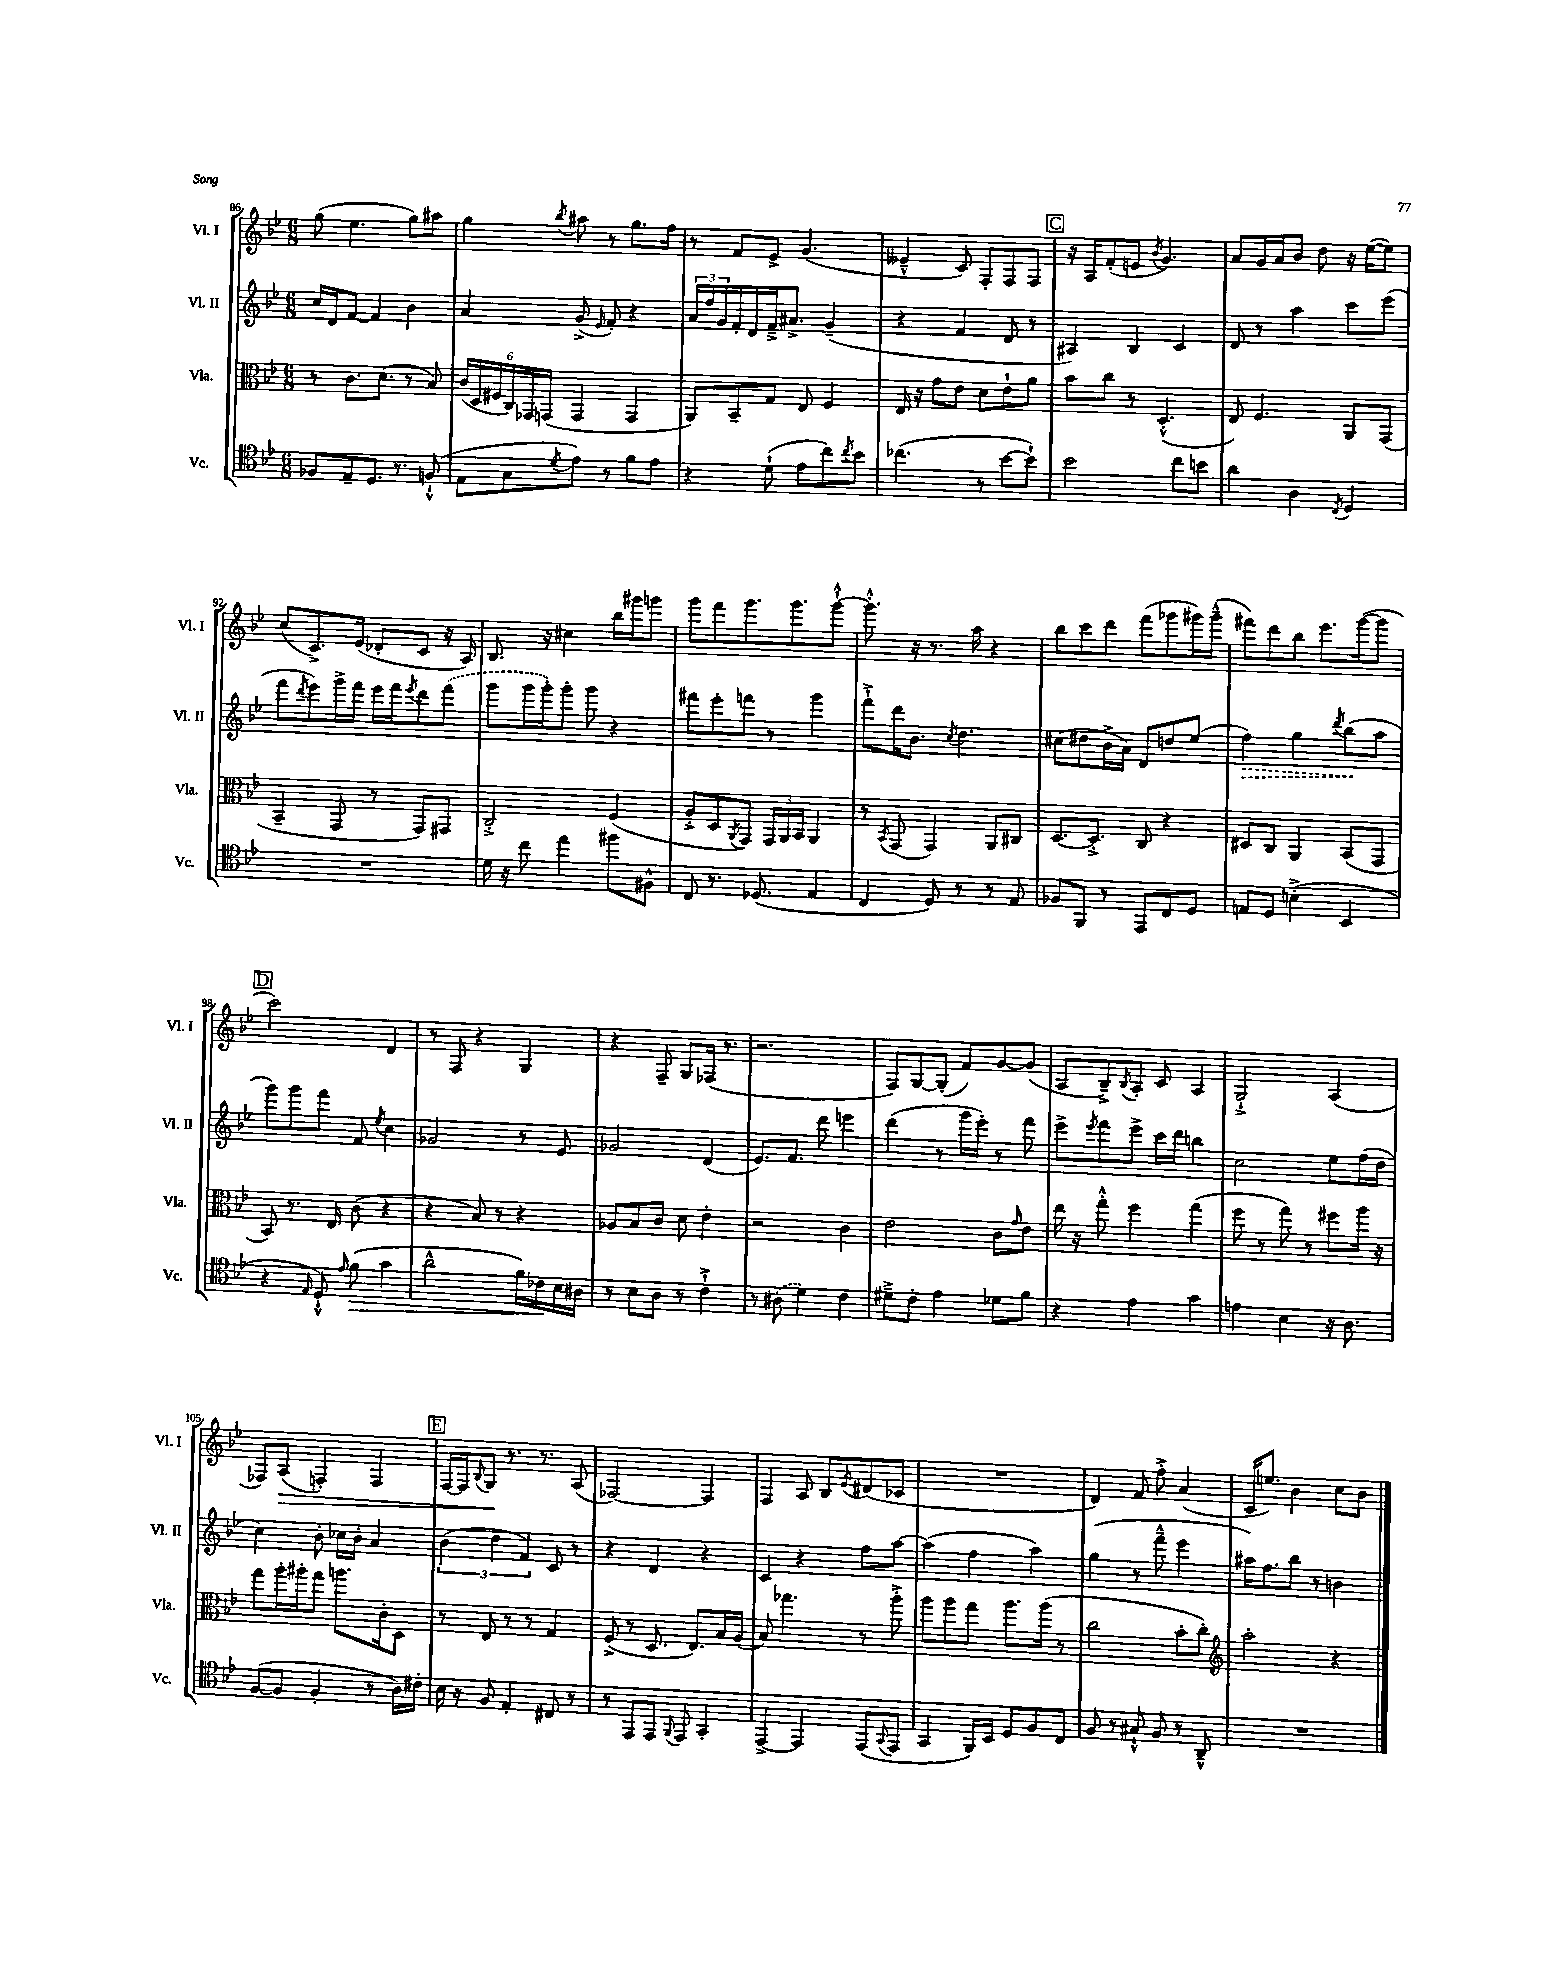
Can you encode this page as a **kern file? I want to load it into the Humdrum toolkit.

**kern	**dynam	**kern	**kern	**dynam	**kern	**dynam
*part4	*part4	*part3	*part2	*part2	*part1	*part1
*staff4	*staff4	*staff3	*staff2	*staff2	*staff1	*staff1
*I"Vc.	*	*I"Vla.	*I"Vl. II	*	*I"Vl. I	*
*I'Vc.	*	*I'Vla.	*I'Vl. II	*	*I'Vl. I	*
*clefC4	*	*clefC3	*clefG2	*	*clefG2	*
*k[b-e-]	*	*k[b-e-]	*k[b-e-]	*	*k[b-e-]	*
*M6/8	*	*M6/8	*M6/8	*	*M6/8	*
=86	=86	=86	=86	=86	=86	=86
8F-X/L	.	8r	16cc/LL	.	(8gg\	.
.	.	.	16d/J	.	.	.
8E-~/	.	8.c\L	[8f/J	.	4.ee-\	.
8.D/J	.	.	4f/]	.	.	.
.	.	(8.d\J	.	.	.	.
8.r	.	.	.	.	.	.
.	.	8r	4b-\	.	8gg\L)	.
(8Fn`^^/	.	8B-/)	.	.	8aa#X\J	.
=87	=87	=87	=87	=87	=87	=87
8E-\L	.	(24c/LL	4a/	.	4gg\	.
.	.	24D/	.	.	.	.
.	.	24F#X/	.	.	.	.
8G\	.	24C/)	.	.	.	.
.	.	24GG-X/	.	.	.	.
.	.	(24GGn/JJ	.	.	.	.
8qd/	.	.	.	.	8qbb-/	.
8e-\J)	.	4GG/	(8g^/	.	8aa#X\	.
.	.	.	16qqe-/	.	.	.
8r	.	.	8f'/)	.	8r	.
8f\L	.	4GG/	4r	.	8.gg\L	.
8e-\J	.	.	.	.	.	.
.	.	.	.	.	16ff\Jk	.
=88	=88	=88	=88	=88	=88	=88
4r	.	8AA/L)	24a/LL	.	8r	.
.	.	.	24ff/	.	.	.
.	.	.	24g/	.	.	.
.	.	8BB-~/	16f'/	.	8f/L	.
.	.	.	16d/	.	.	.
(8d`\	.	8G/J	16f~^/J	.	8e-^/J	.
.	.	.	8.a#X^/J	.	.	.
8e-\L	.	8E-/	.	.	(4.g/	.
8cc\)	.	4F/	(4g~/	.	.	.
8qcc/	.	.	.	.	.	.
8b-\J	.	.	.	.	.	.
=89	=89	=89	=89	=89	=89	=89
(4.cc-X\	.	16E-/	4r	.	4e--X~^^/	.
.	.	16r	.	.	.	.
.	.	8g\L	.	.	.	.
.	.	8e-\J	4f/	.	8c/)	.
8r	.	8d\L	.	.	8F'/L	.
[8b-\L	.	8e-`\	8d/	.	8F/	.
8b-`\J])	.	8a\J	8r	.	8F/J	.
!!LO:REH:place=s1:t=C
=90	=90	=90	=90	=90	=90	=90
2b-\	.	8b-\L	4A#X/)	.	16r	.
.	.	.	.	.	16A/KL	.
.	.	8cc\J	.	.	(8f'/	.
.	.	8r	4B-/	.	8en/J	.
.	.	.	.	.	8qb-/	.
.	.	(4.D'^^/	.	.	4.g/)	.
8cc\L	.	.	4c/	.	.	.
8bn\J	.	.	.	.	.	.
=91	=91	=91	=91	=91	=91	=91
4a\	.	8E-/)	8d/	.	8a/L	.
.	.	4.F/	8r	.	16g/L	.
.	.	.	.	.	16a/J	.
4A\	.	.	4aa\	.	8b-/J	.
.	.	.	.	.	8dd\	.
8qC/	.	.	.	.	.	.
4D/	.	8AA/L	8ccc\L	.	16r	.
.	.	.	.	.	([16ee-\KL	.
.	.	(8GG/J	(8eee-\J	.	8ee-\J])	.
!!LO:LB:g=z
=92	=92	=92	=92	=92	=92	=92
2.r	.	4BB-~/	8fff\L	.	(8cc/L	.
.	.	.	8qddd/	.	.	.
.	.	.	8eee-\)	.	8.c^/)	.
.	.	8GG/	16ggg^\L	.	.	.
.	.	.	16fff\JJ	.	(16e-/Jk	.
.	.	8r	16eee-\LL	.	8d-X'/L	.
.	.	.	16fff\J	.	.	.
.	.	.	8qeee-/	.	.	.
.	.	8GG/L)	8ddd\	.	8c/J	.
.	.	8GG#X/J	(8fff\J	.	16r	.
.	.	.	.	.	16A/)	.
=93	=93	=93	=93	=93	=93	=93
16d\	.	2C'^/	8ggg\L	.	8.B-/	.
16r	.	.	.	.	.	.
8cc\	.	.	16ggg\L	.	.	.
.	.	.	16ggg'\J)	.	16r	.
4ee-\	.	.	8ggg'\J	.	4cc#X\	.
.	.	.	8ggg\	.	.	.
8ff#X\L	.	(4F/	4r	.	16bb-\LL	.
.	.	.	.	.	16ggg#X\J	.
8F#X^^\J	.	.	.	.	8gggn\J	.
=94	=94	=94	=94	=94	=94	=94
8C/	.	8A'^/L	8fff#X\L	.	8ggg\L	.
8.r	.	8D/	8eee-'\	.	8fff\	.
.	.	8qAA/	.	.	.	.
.	.	8GG/J)	8fffn\J	.	8.ggg\	.
(8.D-X/	.	.	.	.	.	.
.	.	24GG/LL	8r	.	.	.
.	.	24AA/	.	.	.	.
.	.	.	.	.	8.ggg\	.
.	.	24BB-/JJ	.	.	.	.
4E-/	.	4AA/	4ggg\	.	.	.
.	.	.	.	.	[8ggg`^^\J	.
=95	=95	=95	=95	=95	=95	=95
4C/	.	8r	8fff`^\L	.	8.ggg'^^\]	.
.	.	8qBB-/	.	.	.	.
.	.	(8GG/	16ddd\K	.	.	.
.	.	.	8.b-\J	.	16r	.
8D/)	.	4GG/)	.	.	8.r	.
.	.	.	8qcc/	.	.	.
8r	.	.	4.dd\	.	.	.
.	.	.	.	.	16aa\	.
8r	.	8AA/L	.	.	4r	.
8E-/	.	8C#X/J	.	.	.	.
=96	=96	=96	=96	=96	=96	=96
8F-X/L	.	[8.D/L	(8cc#X\L	.	8bb-\L	.
8FF/J	.	.	8dd#X\	.	8ccc\	.
.	.	8.D'^/J]	.	.	.	.
8r	.	.	16b-^\L	.	8ddd\J	.
.	.	.	16a\JJ)	.	.	.
8EE-/L	.	8C/	8d/L	.	(8fff\L	.
8C/	.	4r	8ddn/	.	8ggg-X\	.
8D/J	.	.	(8ee-/J	.	16ggg#X\L)	.
.	.	.	.	.	(16ggg#~^^\JJ	.
=97	=97	=97	=97	=97	=97	=97
!	!	!	!	!LO:HP:b	!	!
8En/L	.	8D#X/L	4ff\)	>	8fff#X\L)	.
8D/J	.	8C/J	.	.	8ddd\	.
(4Bn'^\	.	4AA/	4gg\	.	8bb-\J	.
.	.	.	.	.	8.eee-\L	.
.	.	.	8qddd/	.	.	.
4BB-/	.	(8BB-/L	(8bb-\L	.	.	.
.	.	.	.	.	([16ggg\k	.
.	.	8GG/J	8aa\J	]	8ggg\J]	.
!!LO:LB:g=z
!!LO:REH:place=s1:t=D
=98	=98	=98	=98	=98	=98	=98
4r	.	8BB-/)	8ggg\L)	.	2ccc\)	.
.	.	8.r	8ggg\	.	.	.
16qqE-/	.	.	.	.	.	.
8D`^^/)	.	.	8fff\J	.	.	.
.	.	16E-/	.	.	.	.
16qqe-/	.	.	.	.	.	.
!	!LO:HP:b	!	!	!	!	!
(8f\	>	(8c\	8f/	.	.	.
.	.	.	8qee-/	.	.	.
4g\	.	4r	4cc\	.	4d/	.
=99	=99	=99	=99	=99	=99	=99
2a^^\	.	4r	2g-X/	.	8r	.
.	.	.	.	.	8F/	.
.	.	8B-/)	.	.	4r	.
.	.	8r	.	.	.	.
16f\LL)	.	4r	8r	.	4G/	.
16c-X\	.	.	.	.	.	.
16B-\	]	.	8e-/	.	.	.
16A#X\JJ	.	.	.	.	.	.
=100	=100	=100	=100	=100	=100	=100
8r	.	8A-X/L	2g-X/	.	4r	.
8B-\L	.	8B-/	.	.	.	.
8A\J	.	8c/J	.	.	8F~/	.
8r	.	8d\	.	.	8G/L	.
4c`^\	.	4e-'\	(4d/	.	(16F-X/Jk	.
.	.	.	.	.	8.r	.
=101	=101	=101	=101	=101	=101	=101
8r	.	2r	8.e-/L)	.	2.r	.
(8A#X\	.	.	.	.	.	.
.	.	.	8.f/J	.	.	.
4d\)	.	.	.	.	.	.
.	.	.	8ddd\	.	.	.
4c\	.	4c\	4eeen\	.	.	.
=102	=102	=102	=102	=102	=102	=102
8d#X~^\L	.	2e-\	(4ddd\	.	8F/L)	.
8c'\J	.	.	.	.	[8G/	.
4e-\	.	.	8r	.	(8G'/J]	.
.	.	.	16ggg\LL	.	8f/L)	.
.	.	.	16eee-'\JJ)	.	.	.
8d-X\L	.	8c\L	8r	.	[8g/	.
.	.	16qqg/	.	.	.	.
8f\J	.	8e-\J	8fff\	.	(8g/J]	.
=103	=103	=103	=103	=103	=103	=103
4r	.	16ee-\	8eee-^\L	.	8A/L	.
.	.	16r	.	.	.	.
.	.	.	8qeee-/	.	.	.
.	.	8gg'^^\	8fff\	.	8B-~^/)	.
.	.	.	.	.	8qB-/	.
4e-\	.	4ff\	8eee-^\J	.	8A'/J	.
.	.	.	16ccc\LL	.	8c/	.
.	.	.	16ddd\JJ	.	.	.
4g\	.	(4gg\	4bbn\	.	4A/	.
=104	=104	=104	=104	=104	=104	=104
4en\	.	8ff\	2cc\	.	2G`^/	.
.	.	8r	.	.	.	.
4B-\	.	8gg\)	.	.	.	.
.	.	8r	.	.	.	.
16r	.	8ff#X\L	8ee-\L	.	(4A/	.
8.A\	.	.	.	.	.	.
.	.	16aa\Jk	(16ff\L	.	.	.
.	.	16r	16dd\JJ	.	.	.
!!LO:LB:g=z
=105	=105	=105	=105	=105	=105	=105
([8F/L	.	8gg\L	4cc\)	.	8F-X/L)	.
!	!	!	!	!	!	!LO:HP:b
8F/J]	.	16aa'\L	.	.	(8A/J	>
.	.	16aa#X'\J	.	.	.	.
4F'/	.	8gg\J	8b-'\	.	4Fn'/)	.
.	.	8.aan\L	16cc-X\LL	.	.	.
.	.	.	16b-'\JJ	.	.	.
8r	.	.	4a/	.	4F/	.
.	.	16c'\k	.	.	.	.
16A\LL)	.	8D\J	.	.	.	.
16c#X'\JJ	.	.	.	.	.	.
!!LO:REH:place=s1:t=E
=106	=106	=106	=106	=106	=106	=106
16B-\	.	8r	(6b-\	.	[16F/LL	.
16r	.	.	.	.	16F/J]	.
.	.	.	.	.	8qqB-/	.
8F/	.	8E-/	.	.	8G/J	.
.	.	.	6dd\	.	.	.
4E-'/	.	8r	.	.	8.r	]
.	.	.	6f/)	.	.	.
.	.	8r	.	.	.	.
.	.	.	.	.	8.r	.
8C#X/	.	4G/	8c/	.	.	.
8r	.	.	8r	.	(8A/	.
=107	=107	=107	=107	=107	=107	=107
8r	.	(8F^/	4r	.	[2F-X/)	.
8EE-/L	.	8r	.	.	.	.
8EE-/J	.	8.D/	4d/	.	.	.
8qqFF/	.	.	.	.	.	.
8EE-/	.	.	.	.	.	.
.	.	8.E-/L)	.	.	.	.
4GG'/	.	.	4r	.	4F-/]	.
.	.	16B-/L	.	.	.	.
.	.	(16A/JJ	.	.	.	.
=108	=108	=108	=108	=108	=108	=108
[4EE-^/	.	8B-/)	4c/	.	4F/	.
.	.	4.gg-X\	.	.	.	.
4EE-/]	.	.	4r	.	8A/	.
.	.	.	.	.	8B-/L	.
.	.	.	.	.	8qe-/	.
(8EE-/L	.	8r	8ff\L	.	(8d#X/	.
8qqGG/	.	.	.	.	.	.
8EE-/J	.	8aa'^\	[8aa\J	.	8c-X/J	.
=109	=109	=109	=109	=109	=109	=109
4GG/	.	8aa\L	(4aa\]	.	2.r	.
.	.	8aa\	.	.	.	.
16FF/LL)	.	8gg\J	4ff\	.	.	.
16BB-/JJ	.	.	.	.	.	.
8D/L	.	8.aa\L	.	.	.	.
8F/	.	.	4aa\)	.	.	.
.	.	(16aa\Jk	.	.	.	.
8C/J	.	8r	.	.	.	.
=110	=110	=110	=110	=110	=110	=110
8F/	.	2cc\	(4gg\	.	4d/)	.
8r	.	.	.	.	.	.
8G#X`^^/	.	.	8r	.	8f/	.
8F/	.	.	8fff~^^\	.	8ff'^\	.
8r	.	8b-'\L	4eee-\	.	(4a/	.
8AA~^^/	.	8cc'\J)	.	.	.	.
=111	=111	=111	=111	=111	=111	=111
*	*	*clefG2	*	*	*	*
2.r	.	2aa'\	16aa#X\KL)	.	16c/KL	.
.	.	.	8.ff\	.	8.een/J)	.
.	.	.	8bb-\J	.	4b-\	.
.	.	.	8r	.	.	.
.	.	4r	4bn\	.	8cc\L	.
.	.	.	.	.	8b-\J	.
==	==	==	==	==	==	==
*-	*-	*-	*-	*-	*-	*-
